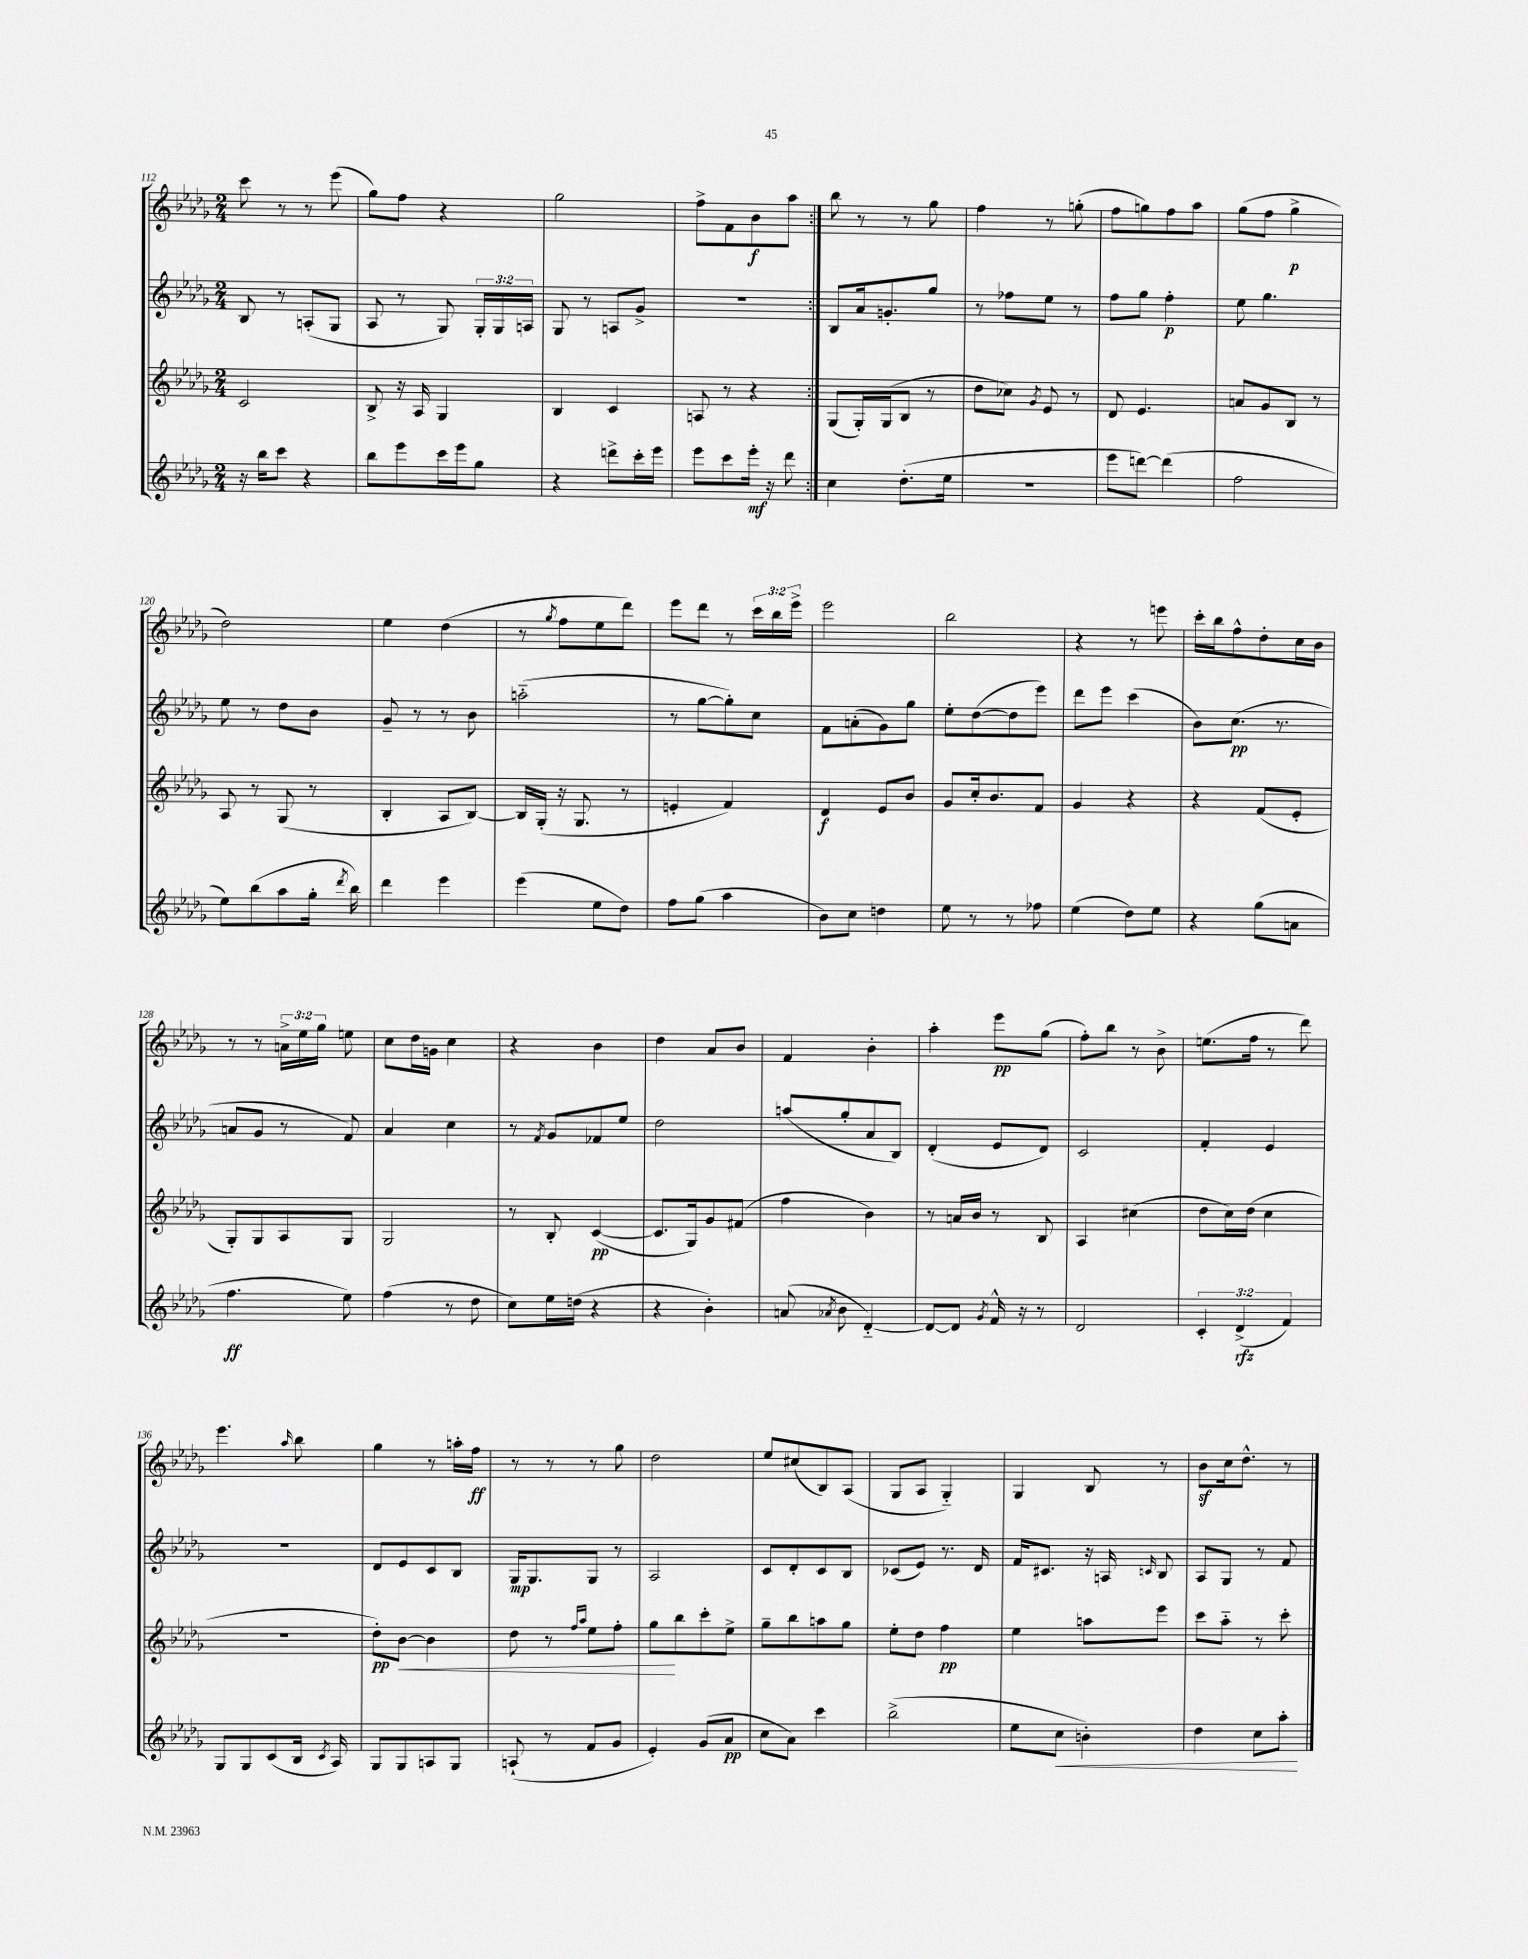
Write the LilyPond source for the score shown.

<<
\new StaffGroup <<
\new Staff = "s0" {
    \clef treble \key des \major \numericTimeSignature \time 2/4 \override Staff.TupletNumber.text = #tuplet-number::calc-fraction-text
    \autoBeamOff \repeat volta 2 { c'''8 r8 r8 ees'''8( |
    ges''8[) f''8] r4 |
    ges''2 |
    f''8[-> f'8 bes'8\f aes''8] | }
    bes''8 r8 r8 ges''8 |
    f''4 r8 g''8-.( |
    f''8[ g''8) f''8 aes''8] |
    ges''8[( f''8] ges''4->\p |
    des''2) |
    ees''4 des''4( |
    r8 \acciaccatura { ges''8 } f''8[ ees''8 des'''8]) |
    ees'''8[ des'''8] r8 \tuplet 3/2 { c'''16[ bes''16 ees'''16]-> } |
    ees'''2 |
    bes''2 |
    r4 r8 e'''8 |
    c'''16[-. bes''16 f''8-^ des''8-. c''16 bes'16] |
    r8 r8 \tuplet 3/2 { a'16[-> ees''16 ges''16] } e''8 |
    c''8[ des''16 g'16] c''4 |
    r4 bes'4 |
    des''4 aes'8[ bes'8] |
    f'4 bes'4-. |
    aes''4-. ees'''8[\pp ges''8]( |
    f''8[-.) bes''8] r8 bes'8-> |
    e''8.[( f''16] r8 des'''8) |
    ees'''4. \grace { aes''16 } bes''8 |
    ges''4 r8 a''16[-. f''16]\ff |
    r8 r8 r8 ges''8 |
    des''2 |
    ees''8[ cis''8( bes8) aes8]( |
    ges8[ aes8] ges4-_) |
    ges4 bes8 r8 |
    bes'8[\sf c''16 des''8.]-^ r8 \bar "|." |
}
\new Staff = "s1" {
    \clef treble \key des \major \numericTimeSignature \time 2/4 \override Staff.TupletNumber.text = #tuplet-number::calc-fraction-text
    \autoBeamOff \repeat volta 2 { bes8 r8 a8[-.( ges8] |
    aes8 r8 ges8) \tuplet 3/2 { ges16[-. ges16 a16] } |
    ges8 r8 a8[ ges'8]-> |
    r2 | }
    bes8[ aes'16 g'8.-. ges''8] |
    r8 fes''8[ ees''8] r8 |
    f''8[ ges''8] f''4-.\p |
    ees''8 ges''4. |
    ees''8 r8 des''8[ bes'8] |
    ges'8-- r8 r8 bes'8 |
    a''2-_( |
    r8 ges''8[~ ges''8-.) c''8] |
    f'8[ a'8-.( ges'8) ges''8] |
    ees''8[-. des''8~( des''8 ees'''8]) |
    des'''8[ ees'''8] c'''4( |
    bes'8[) c''8.]\pp( r8. |
    a'8[ ges'8] r8 f'8) |
    aes'4 c''4 |
    r8 \acciaccatura { f'8 } ges'8[ fes'8 ees''8] |
    des''2 |
    a''8[( ges''8-. aes'8 bes8]) |
    des'4-.( ees'8[ des'8]) |
    c'2 |
    f'4-. ees'4 |
    r2 |
    des'8[ ees'8 c'8 bes8] |
    ges16[\mp ges8. ges8] r8 |
    aes2 |
    c'8[ des'8-. c'8 bes8] |
    ces'8[( ees'8]) r8. des'16 |
    f'16[ cis'8.] r16 a16 \grace { c'16 } bes8 |
    aes8[ ges8] r8 f'8 \bar "|." |
}
\new Staff = "s2" {
    \clef treble \key des \major \numericTimeSignature \time 2/4
    \autoBeamOff \repeat volta 2 { c'2 |
    bes8-> r16 aes16 ges4 |
    bes4 c'4 |
    a8 r8 r4 | }
    ges8[( ges16-.) ges16( bes8] r8 |
    des''8[ ces''8]) \acciaccatura { ges'8 } ees'8 r8 |
    des'8 ees'4. |
    a'8[ ges'8 bes8] r8 |
    aes8 r8 ges8( r8 |
    bes4-. aes8[ bes8]~) |
    bes16[ ges16]-.( r16 ges8. r8 |
    e'4-. f'4) |
    des'4\f ees'8[ bes'8] |
    ges'8[ c''16-. bes'8. f'8] |
    ges'4 r4 |
    r4 f'8[( ees'8]-. |
    ges8[-.) ges8 aes8 ges8] |
    ges2 |
    r8 bes8-. c'4~\pp( |
    c'8.[ ges16) ges'8 fis'8]( |
    f''4 bes'4) |
    r8 a'16[ bes'16] r8 bes8 |
    aes4 cis''4( |
    des''8[ c''16) des''16]( c''4 |
    r2 |
    des''8[-.\pp) bes'8]~\< bes'4 |
    des''8 r8 \grace { f''16[ aes''16] } ees''8[ f''8]-. |
    ges''8[\! bes''8 c'''8-. ees''8]-> |
    ges''8[-- bes''8 a''8 ges''8] |
    ees''8[-. des''8] f''4\pp |
    ees''4 a''8[ ees'''8] |
    c'''8[ aes''8]-_ r8 c'''8-. \bar "|." |
}
\new Staff = "s3" {
    \clef treble \key des \major \numericTimeSignature \time 2/4 \override Staff.TupletNumber.text = #tuplet-number::calc-fraction-text
    \autoBeamOff \repeat volta 2 { r16 bes''16[ c'''8] r4 |
    bes''8[ ees'''8 c'''16 ees'''16 ges''8] |
    r4 d'''8[-> c'''16-. ees'''16] |
    ees'''8[ c'''8 ees'''16]-.\mf r16 des'''8 | }
    c''4 des''8.[-.( ees''16] |
    r2 |
    ees'''8[ d'''8]~) d'''4( |
    f''2 |
    ees''8[) bes''8( aes''8 ges''16]-. \acciaccatura { des'''8 } bes''16) |
    des'''4 ees'''4 |
    ees'''4( ees''8[ des''8]) |
    f''8[ ges''8]( aes''4 |
    bes'8[) c''8] d''4 |
    ees''8 r8 r8 fes''8 |
    ees''4( des''8[) ees''8] |
    r4 ges''8[( a'8] |
    f''4.\ff ees''8) |
    f''4( r8 des''8 |
    c''8[) ees''16 d''16]( r4 |
    r4 bes'4-.) |
    a'8( \acciaccatura { aes'8 } bes'8 des'4~-_) |
    des'8[~ des'8] \acciaccatura { ges'8 } f'16-^ r16 r8 |
    des'2 |
    \tuplet 3/2 { c'4-. des'4->\rfz( f'4) } |
    ges8[ ges8 c'8( bes16] \acciaccatura { c'8 } aes16) |
    ges8[ ges8 a8 ges8] |
    a8-!( r8 f'8[ ges'8] |
    ees'4-.) ges'8[( aes'8]\pp |
    c''8[ aes'8]) c'''4 |
    bes''2->( |
    ees''8[ c''8]\< b'4-.) |
    des''4 c''8[ aes''8]-.\! \bar "|." |
}
>>
>>
\layout { \context { \Score currentBarNumber = #112 } }
